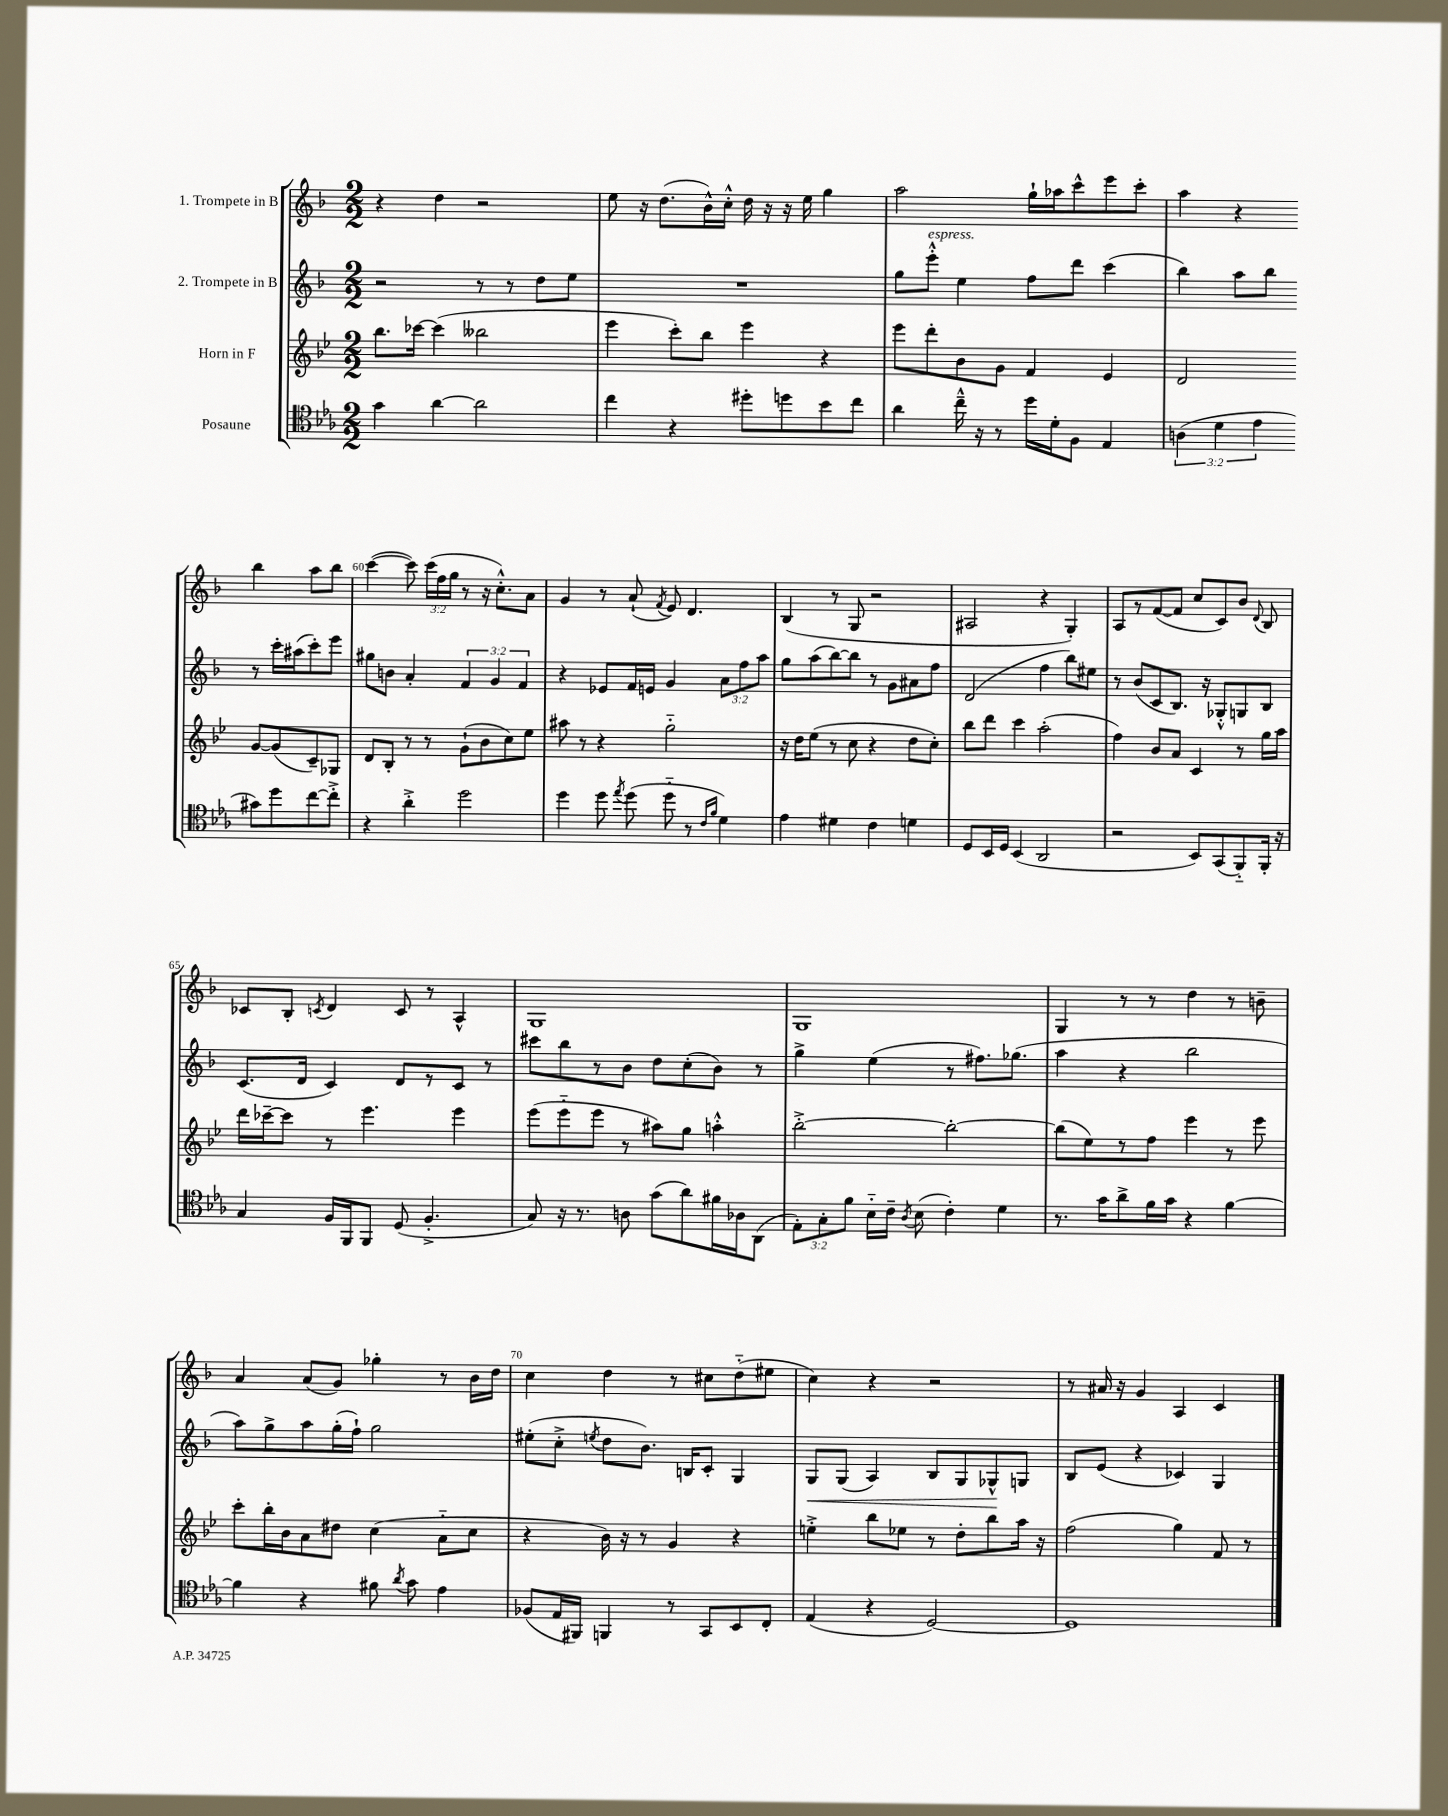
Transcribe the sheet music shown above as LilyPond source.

<<
\new StaffGroup <<
\new Staff = "s0" \with { instrumentName = "1. Trompete in B" } {
    \clef treble \key f \major \numericTimeSignature \time 2/2 \override Staff.TupletNumber.text = #tuplet-number::calc-fraction-text
    \autoBeamOff r4 d''4 r2 |
    e''8 r16 d''8.[( bes'16-^) c''16]-.-^ d''16 r16 r16 e''16 g''4 |
    a''2 g''16[-! aes''16 c'''8-^ e'''8 c'''8]-. |
    a''4 r4 bes''4 a''8[ bes''8] |
    c'''4~( c'''8) \tuplet 3/2 { c'''16[( f''16 g''16] } r8 r16 c''8.[-.-^) a'8] |
    g'4 r8 a'8-!( \acciaccatura { f'8 } e'8) d'4. |
    bes4( r8 g8 r2 |
    ais2 r4 g4-.) |
    a8[ r8 f'8~( f'8] c''8[ c'8) bes'8] \appoggiatura { d'8 } bes8 |
    ces'8[ bes8]-. \acciaccatura { c'8 } d'4 c'8 r8 a4-^ |
    g1 |
    g1 |
    g4 r8 r8 d''4 r8 b'8-- |
    a'4 a'8[( g'8]) ges''4-. r8 bes'16[ d''16] |
    c''4 d''4 r8 cis''8[ d''8-_( eis''8] |
    c''4) r4 r2 |
    r8 ais'16 r16 g'4 a4 c'4 \bar "|." |
}
\new Staff = "s1" \with { instrumentName = "2. Trompete in B" } {
    \clef treble \key f \major \numericTimeSignature \time 2/2 \override Staff.TupletNumber.text = #tuplet-number::calc-fraction-text
    \autoBeamOff r2 r8 r8 d''8[ e''8] |
    R1 |
    g''8[ e'''8]-.-^^\markup { \italic "espress." } e''4 f''8[ d'''8] c'''4( |
    bes''4) a''8[ bes''8] r8 c'''16[-. ais''16( c'''8-.) e'''8] |
    gis''8[ b'8] a'4-. \tuplet 3/2 { f'4 g'4 f'4 } |
    r4 ees'8[ f'16 e'16] g'4 \tuplet 3/2 { a'8[ f''8 a''8] } |
    g''8[ a''8( bes''8~) bes''8] r8 g'8[ ais'8 f''8] |
    d'2( f''4 bes''8[) eis''8] |
    r8 bes'8[( c'8 bes8.]) r16 ges8[-.-^ g8 bes8] |
    c'8.[( d'16] c'4) d'8[ r8 c'8] r8 |
    cis'''8[ bes''8 r8 bes'8] d''8[ c''8-.( bes'8]) r8 |
    g''4-> e''4( r8 fis''8.[) ges''8.]( |
    a''4 r4 bes''2 |
    a''8[) g''8-> a''8 g''16-.( f''16]-!) g''2 |
    eis''8[-.( c''8]-.-> \acciaccatura { e''8 } d''8[ bes'8.]) b16[ c'8]-. g4 |
    g8[\< g8]( a4) bes8[ g8 ges8-^\! g8] |
    bes8[ e'8]( r4 ces'4) g4 \bar "|." |
}
\new Staff = "s2" \with { instrumentName = "Horn in F" } {
    \clef treble \key bes \major \numericTimeSignature \time 2/2
    \autoBeamOff bes''8.[ ces'''16]~ ces'''4( beses''2 |
    ees'''4 c'''8[-.) bes''8] ees'''4 r4 |
    ees'''8[ d'''8-. bes'8 g'8] f'4 ees'4 |
    d'2 g'8[~ g'8( c'8--) ges8] |
    d'8[ bes8]-. r8 r8 g'8[-!( bes'8 c''8) ees''8] |
    ais''8 r8 r4 g''2-_ |
    r16 d''16[ ees''8]( r8 c''8 r4 d''8[ c''8]-.) |
    bes''8[ d'''8] c'''4 a''2-.( |
    f''4) bes'8[ a'8] c'4 r8 g''16[ a''16] |
    d'''16[ ces'''16~-- ces'''8] r8 ees'''4. ees'''4 |
    ees'''8[( ees'''8-_ ees'''8] r8 ais''8[) g''8] a''4-.-^ |
    bes''2~-.-> bes''2~-. |
    bes''8[( ees''8) r8 f''8] ees'''4 r8 ees'''8 |
    c'''8[-. bes''16-. bes'16 a'8 dis''8] c''4( a'8[-_ c''8] |
    r4 bes'16) r16 r8 g'4 r4 |
    e''4-.-> bes''8[ ees''8] r8 d''8[-. bes''8 a''16] r16 |
    f''2( g''4) f'8 r8 \bar "|." |
}
\new Staff = "s3" \with { instrumentName = "Posaune" } {
    \clef tenor \key ees \major \numericTimeSignature \time 2/2 \override Staff.TupletNumber.text = #tuplet-number::calc-fraction-text
    \autoBeamOff g'4 aes'4~ aes'2 |
    c''4 r4 dis''8[-. d''8 bes'8 c''8] |
    aes'4 c''16---^ r16 r8 d''16[ d'16-. f8] ees4 |
    \tuplet 3/2 { a4( d'4 ees'4 } gis'8[) d''8 c''8~ c''8]-.-> |
    r4 aes'4-.-> d''2 |
    d''4 d''8 \acciaccatura { ees''8 } d''8( d''8-_ r8 \grace { c'16[ f'16] } d'4) |
    ees'4 dis'4 c'4 d'4 |
    d8[ bes,16 d16] bes,4( aes,2 |
    r2 bes,8[) g,8( f,8-_) f,16]-. r16 |
    g4 f16[ f,16 f,8] d8( f4.-.-> |
    g8) r16 r8. a8 g'8[( aes'8) fis'16 aes16 aes,8]( |
    \tuplet 3/2 { ees8[-.) g8-. f'8] } bes16[-_ c'16]-- \acciaccatura { aes8 } bes8( c'4-.) d'4 |
    r8. g'16[ aes'8-> f'16 g'16] r4 f'4~ |
    f'4 r4 fis'8 \acciaccatura { aes'8 } g'8 ees'4 |
    fes8[( ees16 fis,16]) f,4 r8 g,8[ bes,8 c8]-. |
    ees4( r4 d2~) |
    d1 \bar "|." |
}
>>
>>
\layout { \context { \Score currentBarNumber = #56 \override BarNumber.break-visibility = ##(#f #t #t) barNumberVisibility = #(every-nth-bar-number-visible 5) } }
